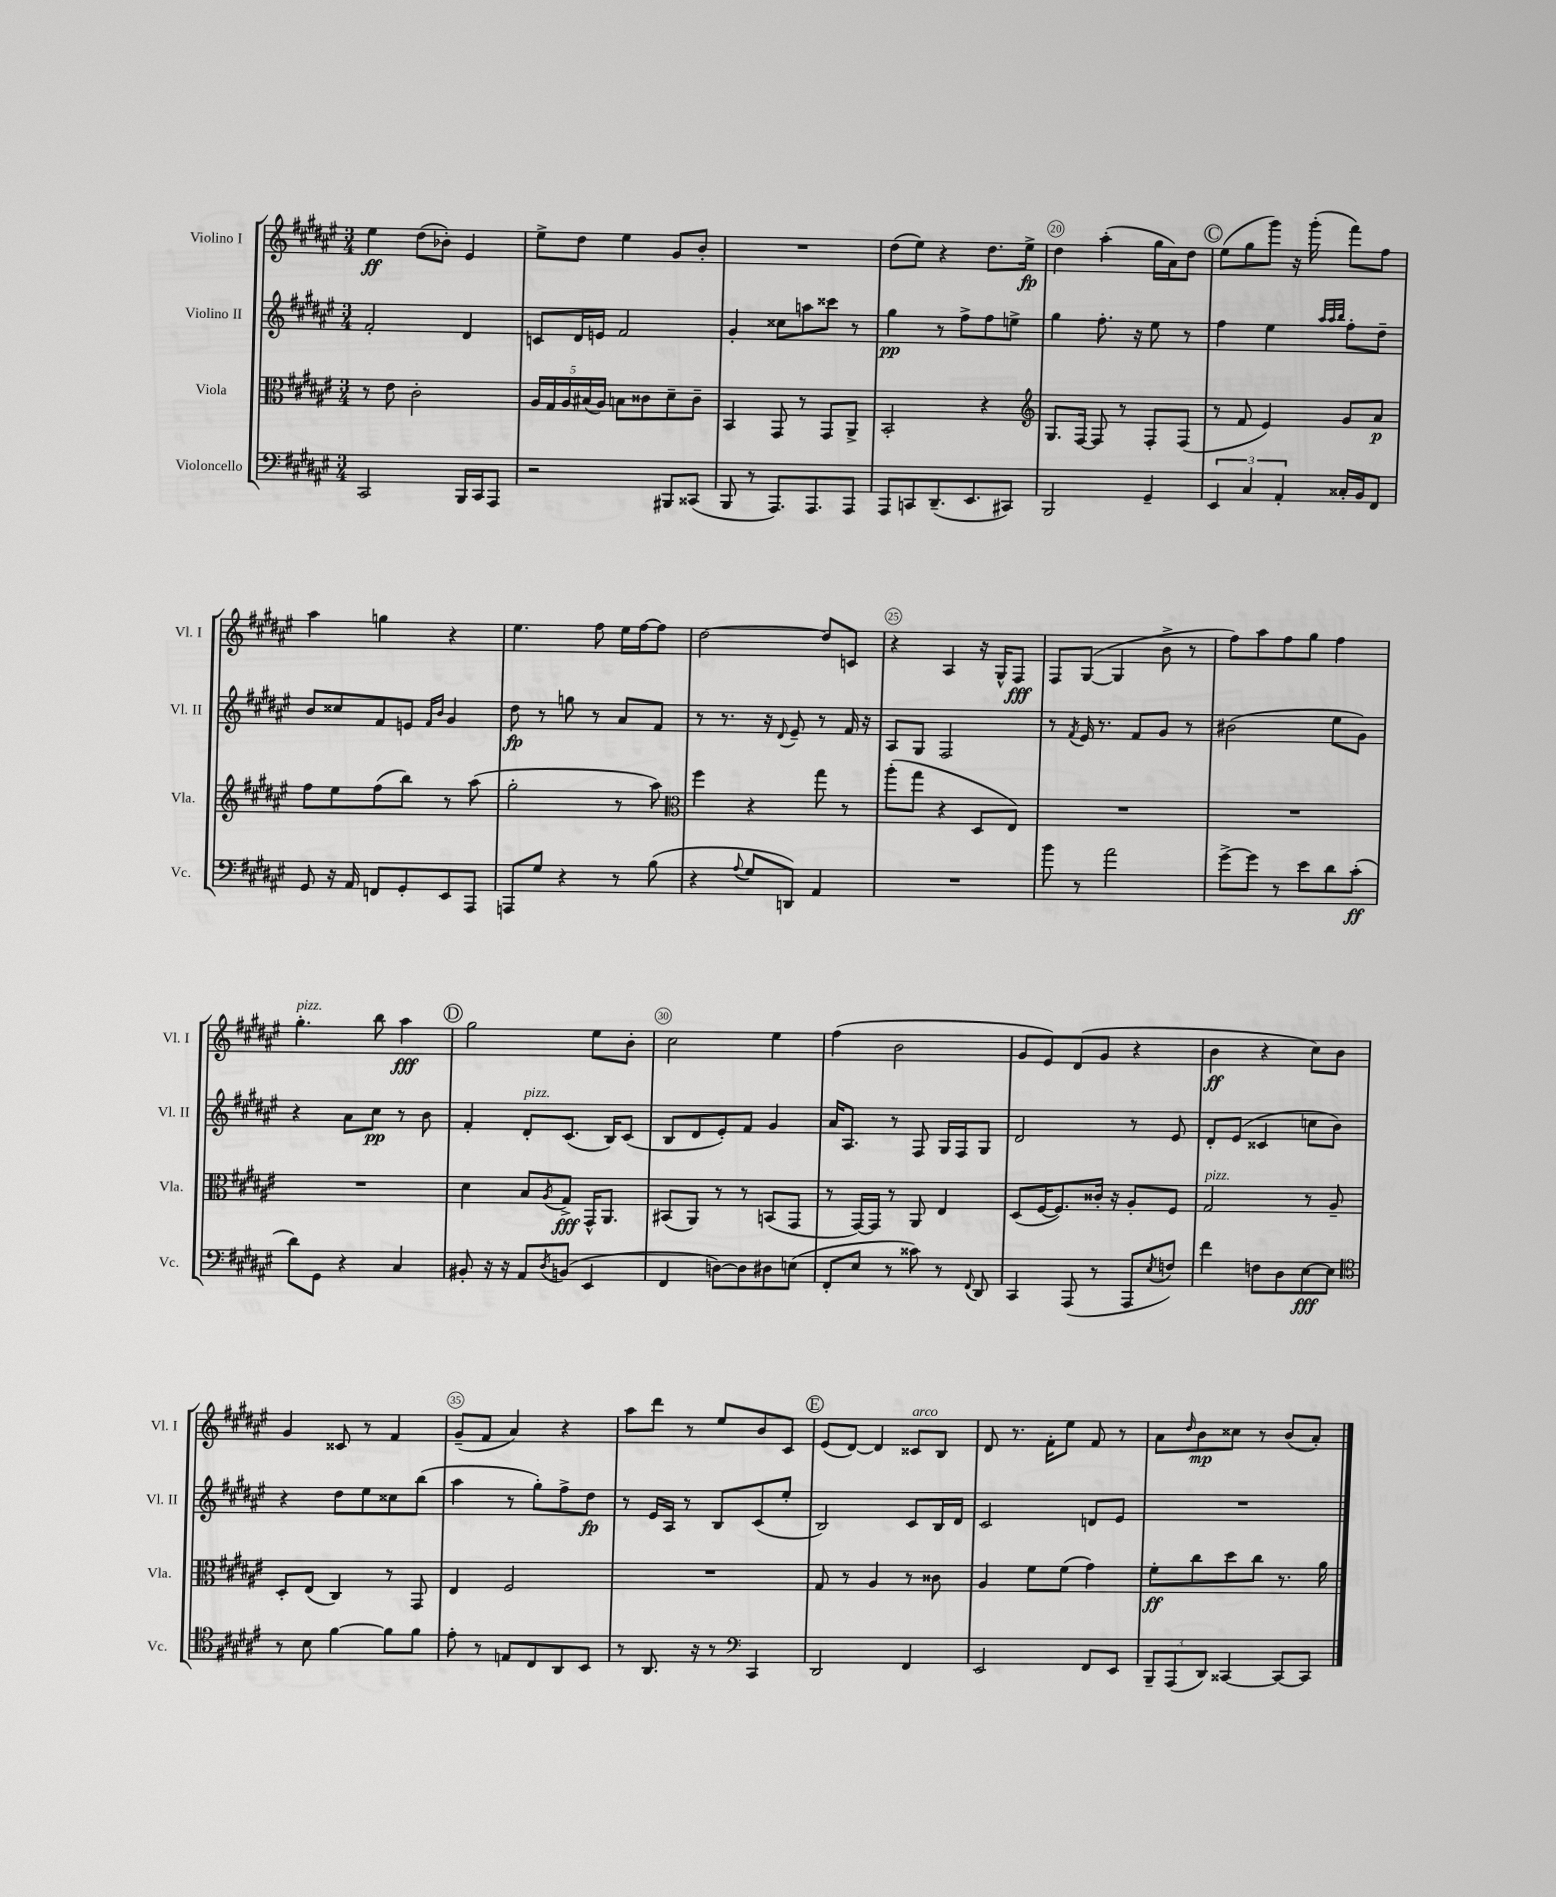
<<
\new StaffGroup <<
\new Staff = "s0" \with { instrumentName = "Violino I" shortInstrumentName = "Vl. I" } {
    \clef treble \key fis \major \numericTimeSignature \time 3/4
    eis''4\ff dis''8( bes'8-.) eis'4 |
    eis''8-> dis''8 eis''4 gis'8 b'8-. |
    R2. |
    dis''8( eis''8) r4 dis''8. eis''16->\fp |
    dis''4 ais''4-.( gis''16 ais'16) dis''8 |
    \mark \markup { \circle "C" } eis''8( gis''8 gis'''8) r16 gis'''16-.( fis'''8) fis''8 |
    ais''4 g''4 r4 |
    eis''4. fis''8 eis''16 fis''16~ fis''8 |
    dis''2~ dis''8 c'8 |
    r4 ais4 r16 gis16-^ fis8\fff |
    fis8 gis8~( gis4 b'8-> r8 |
    fis''8) ais''8 fis''8 gis''8 fis''4 |
    gis''4.-.^\markup { \italic "pizz." } b''8 ais''4\fff |
    \mark \markup { \circle "D" } gis''2 eis''8 b'8-. |
    cis''2 eis''4 |
    fis''4( b'2 |
    gis'8 eis'8) dis'8( gis'8 r4 |
    b'4\ff r4 cis''8) b'8 |
    gis'4 cisis'8 r8 fis'4 |
    gis'8--( fis'8 ais'4) r4 |
    ais''8 dis'''8 r8 eis''8 b'8 cis'8 |
    \mark \markup { \circle "E" } eis'8( dis'8~) dis'4 cisis'8^\markup { \italic "arco" } b8 |
    dis'8 r8. fis'16-. eis''8 fis'8 r8 |
    ais'8 \grace { dis''16 } b'8\mp cisis''8 r8 b'8( ais'8-.) \bar "|." |
}
\new Staff = "s1" \with { instrumentName = "Violino II" shortInstrumentName = "Vl. II" } {
    \clef treble \key fis \major \numericTimeSignature \time 3/4
    fis'2-. dis'4 |
    c'8 dis'16 e'16 fis'2 |
    gis'4-. cisis''8 a''8 cisis'''8 r8 |
    gis''4\pp r8 fis''8-> fis''8 e''8-> |
    gis''4 fis''8.-. r16 eis''8 r8 |
    \mark \markup { \circle "C" } fis''4 eis''4 \grace { ais''32 ais''32 b''32 } fis''8-. dis''8-- |
    b'8 cisis''8 fis'8 e'8 \grace { fis'16 b'16 } gis'4 |
    dis''8\fp r8 g''8 r8 ais'8 fis'8 |
    r8 r8. r16 \appoggiatura { dis'8 } eis'8-- r8 fis'16 r16 |
    ais8 gis8 fis2 |
    r8 \acciaccatura { fis'8 } eis'16 r8. fis'8 gis'8 r8 |
    bis'2( eis''8 gis'8) |
    r4 ais'8 cis''8\pp r8 b'8 |
    \mark \markup { \circle "D" } fis'4-. dis'8-.^\markup { \italic "pizz." } cis'8.( b16) cis'8( |
    b8 dis'8 eis'8-.) fis'8 gis'4 |
    ais'16 ais8. r8 fis8 gis16 fis16 gis8 |
    dis'2 r8 eis'8 |
    dis'8-. eis'8( cisis'4 c''8 b'8) |
    r4 dis''8 eis''8 cisis''8 b''8( |
    ais''4 r8 gis''8-.) fis''8-> dis''8\fp |
    r8 eis'16 ais16 r8 b8 cis'8( eis''8-. |
    \mark \markup { \circle "E" } b2) cis'8 b16 dis'16 |
    cis'2 d'8 eis'8 |
    R2. \bar "|." |
}
\new Staff = "s2" \with { instrumentName = "Viola" shortInstrumentName = "Vla." } {
    \clef alto \key fis \major \numericTimeSignature \time 3/4
    r8 eis'8 cis'2-. |
    \tuplet 5/4 { ais16 gis16 ais16 bis16( ais16) } b8 cisis'8 dis'8-- cisis'8-- |
    b,4 gis,8 r8 gis,8 ais,8-> |
    b,2-. r4 |
    \clef treble gis8. fis16~ fis8 r8 fis8-. fis8( |
    \mark \markup { \circle "C" } r8 fis'8 eis'4) gis'8 ais'8\p |
    fis''8 eis''8 fis''8( b''8) r8 ais''8( |
    gis''2-. r8 ais''8) |
    \clef alto fis''4 r4 gis''8 r8 |
    ais''8-.( gis''8 r4 dis8 eis8) |
    R2. |
    R2. |
    R2. |
    \mark \markup { \circle "D" } dis'4 b8 \acciaccatura { ais8 } gis8->\fff gis,16-^ ais,8. |
    bis,8( ais,8) r8 r8 b,8( gis,8 |
    r8 gis,16~) gis,16 r8 ais,8 eis4 |
    dis8( fis16~ fis8.) cisis'16-. r16 ais8-. fis8 |
    gis2^\markup { \italic "pizz." } r8 ais8-- |
    dis8-. eis8( cis4) r8 gis,8 |
    eis4 fis2 |
    R2. |
    \mark \markup { \circle "E" } gis8 r8 ais4 r8 cisis'8 |
    ais4 fis'8 fis'8( gis'4) |
    fis'8-.\ff cis''8 dis''8 cis''8 r8. ais'16 \bar "|." |
}
\new Staff = "s3" \with { instrumentName = "Violoncello" shortInstrumentName = "Vc." } {
    \clef bass \key fis \major \numericTimeSignature \time 3/4
    cis,2 b,,16 cis,16 ais,,8 |
    r2 bis,,8 cisis,8( |
    b,,8 r8 ais,,8.) ais,,8. ais,,8 |
    ais,,8 c,8 dis,8.--( eis,8. cis,8) |
    b,,2 gis,4-- |
    \mark \markup { \circle "C" } \tuplet 3/2 { eis,4 cis4 ais,4-. } cisis16-. b,16 fis,8 |
    gis,8 r16 ais,16 f,8 gis,8-. eis,8 ais,,8 |
    a,,8 gis8 r4 r8 b8( |
    r4 \appoggiatura { ais8 } gis8 d,8) ais,4 |
    R2. |
    b'8 r8 ais'2 |
    gis'8~-> gis'8 r8 eis'8 dis'8 cis'8-.\ff( |
    dis'8) gis,8 r4 cis4 |
    \mark \markup { \circle "D" } bis,8-. r16 r16 ais,8 \acciaccatura { dis8 } b,8( eis,4 |
    fis,4 d8~) d8 dis8 e8( |
    fis,8-. eis8 r8 cisis'8) r8 \appoggiatura { fis,8 } dis,8 |
    cis,4 ais,,8( r8 ais,,8 \acciaccatura { eis8 } f8) |
    fis'4 f8 dis8 eis8~\fff eis8 |
    \clef tenor r8 b8 fis'4~ fis'8 fis'8 |
    eis'8-. r8 e8 cis8 ais,8 b,8 |
    r8 ais,8. r16 r8 \clef bass cis,4 |
    \mark \markup { \circle "E" } dis,2 fis,4 |
    eis,2 fis,8 eis,8 |
    \tuplet 3/2 { b,,8-- ais,,8( dis,8) } cisis,4~ cisis,8~ cisis,8 \bar "|." |
}
>>
>>
\layout { \context { \Score currentBarNumber = #16 \override BarNumber.break-visibility = ##(#f #t #t) barNumberVisibility = #(every-nth-bar-number-visible 5) \override BarNumber.stencil = #(make-stencil-circler 0.1 0.3 ly:text-interface::print) } }
